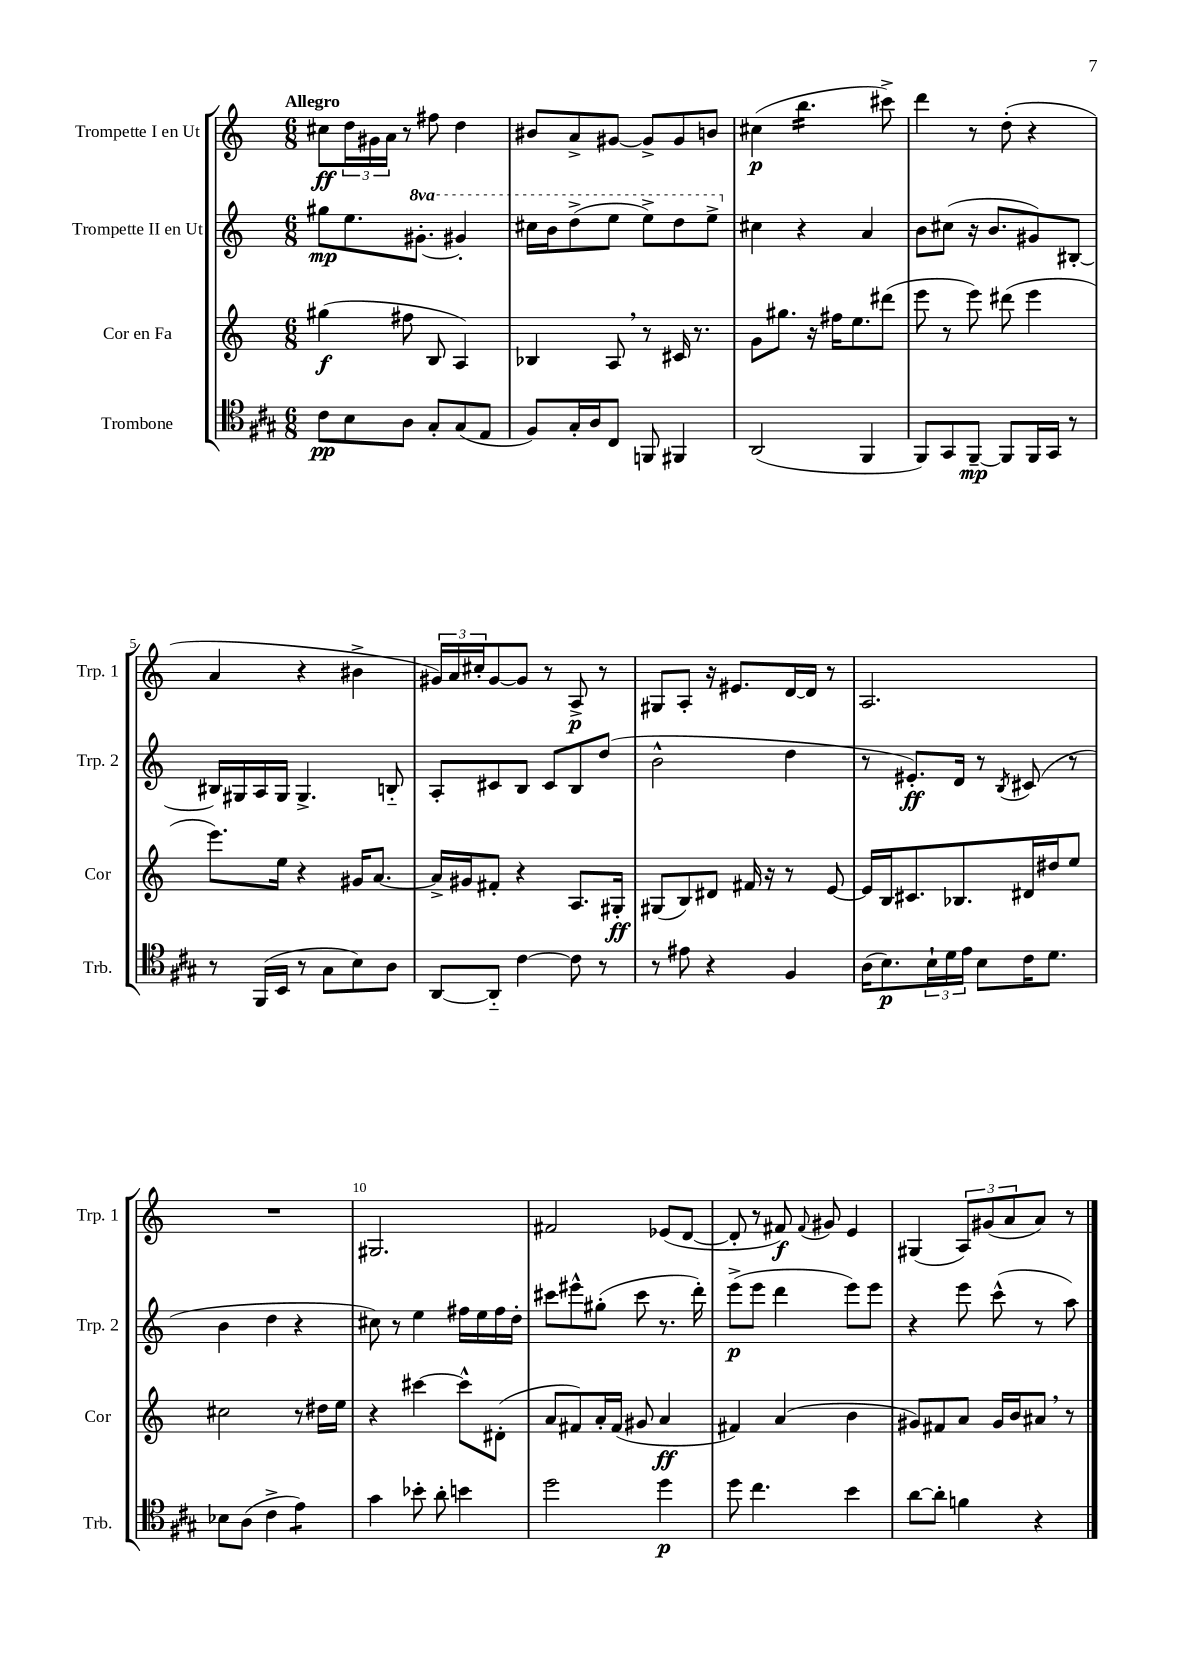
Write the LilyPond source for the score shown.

<<
\new StaffGroup <<
\new Staff = "s0" \with { instrumentName = "Trompette I en Ut" shortInstrumentName = "Trp. 1" } {
    \clef treble \key c \major \numericTimeSignature \time 6/8 \tempo "Allegro"
    cis''8\ff \tuplet 3/2 { d''16 gis'16 a'16 } r8 fis''8 d''4 |
    bis'8 a'8-> gis'8~ gis'8-> gis'8 b'8 |
    cis''4\p( b''4.:16 cis'''8->) |
    d'''4 r8 d''8-.( r4 |
    a'4 r4 bis'4-> |
    \tuplet 3/2 { gis'16) a'16 cis''16-. } gis'8~ gis'8 r8 a8->\p r8 |
    gis8 a8-. r16 eis'8. d'16~ d'16 r8 |
    a2. |
    R2. |
    gis2. |
    fis'2 ees'8( d'8~ |
    d'8-. r8 fis'8\f) \appoggiatura { fis'8 } gis'8 e'4 |
    gis4( \tuplet 3/2 { a8) gis'8( a'8 } a'8) r8 \bar "|." |
}
\new Staff = "s1" \with { instrumentName = "Trompette II en Ut" shortInstrumentName = "Trp. 2" } {
    \clef treble \key c \major \numericTimeSignature \time 6/8 \set Staff.ottavationMarkups = #ottavation-simple-ordinals
    gis''8\mp e''8. \ottava #1 gis''!8.~-. gis''!4-. |
    cis'''16 b''16 d'''8->( e'''8 e'''8->) d'''8 e'''8-> \ottava #0 |
    cis''4 r4 a'4 |
    b'8 cis''8( r16 b'8. gis'8) bis8~-. |
    bis16 gis16 a16 gis16 gis4.-> b8-_ |
    a8-. cis'8 b8 cis'8 b8 d''8( |
    b'2-^ d''4 |
    r8 eis'8.-.\ff) d'16 r8 \acciaccatura { b8 } cis'8( r8 |
    b'4 d''4 r4 |
    cis''8) r8 e''4 fis''16 e''16 fis''16 d''16-. |
    cis'''8 eis'''8-^ gis''8-.( cis'''8 r8. d'''16-.) |
    e'''8->\p( e'''8 d'''4 e'''8) e'''8 |
    r4 e'''8 c'''8-^( r8 a''8) \bar "|." |
}
\new Staff = "s2" \with { instrumentName = "Cor en Fa" shortInstrumentName = "Cor" } {
    \clef treble \key c \major \numericTimeSignature \time 6/8
    gis''4\f( fis''8 b8 a4) |
    bes4 a8 \breathe r8 cis'16 r8. |
    g'8 gis''8. r16 fis''16 e''8. dis'''8( |
    e'''8 r8 e'''8) dis'''8( e'''4 |
    e'''8.) e''16 r4 gis'16 a'8.~ |
    a'16-> gis'16 fis'8-. r4 a8. gis16-.\ff |
    gis8( b8) dis'8 fis'16 r16 r8 e'8~ |
    e'16 b16 cis'8. bes8. dis'16 dis''16 e''8 |
    cis''2 r8 dis''16 e''16 |
    r4 cis'''4~ cis'''8-^ dis'8-.( |
    a'8 fis'8) a'16-. fis'16( gis'8 a'4\ff |
    fis'4) a'4( b'4 |
    gis'8) fis'8 a'8 gis'16 b'16 ais'8 \breathe r8 \bar "|." |
}
\new Staff = "s3" \with { instrumentName = "Trombone" shortInstrumentName = "Trb." } {
    \clef tenor \key a \major \numericTimeSignature \time 6/8
    cis'8\pp b8 a8 gis8-. gis8( e8 |
    fis8) gis16-. a16 cis8 f,8 fis,4 |
    a,2( fis,4 |
    fis,8) gis,8 fis,8~--\mp fis,8 fis,16 gis,16 r8 |
    r8 fis,16( b,16 r8 gis8 b8) a8 |
    a,8~ a,8-_ cis'4~ cis'8 r8 |
    r8 eis'8 r4 fis4 |
    a16( b8.\p) \tuplet 3/2 { b16-! d'16 e'16 } b8 cis'16 d'8. |
    bes8 a8( cis'4-> e'4:8) |
    gis'4 bes'8-. a'8-. b'4 |
    d''2 d''4\p |
    d''8 cis''4. b'4 |
    a'8~ a'8-. f'4 r4 \bar "|." |
}
>>
>>
\layout { \context { \Score \override BarNumber.break-visibility = ##(#f #t #t) barNumberVisibility = #(every-nth-bar-number-visible 5) } }
